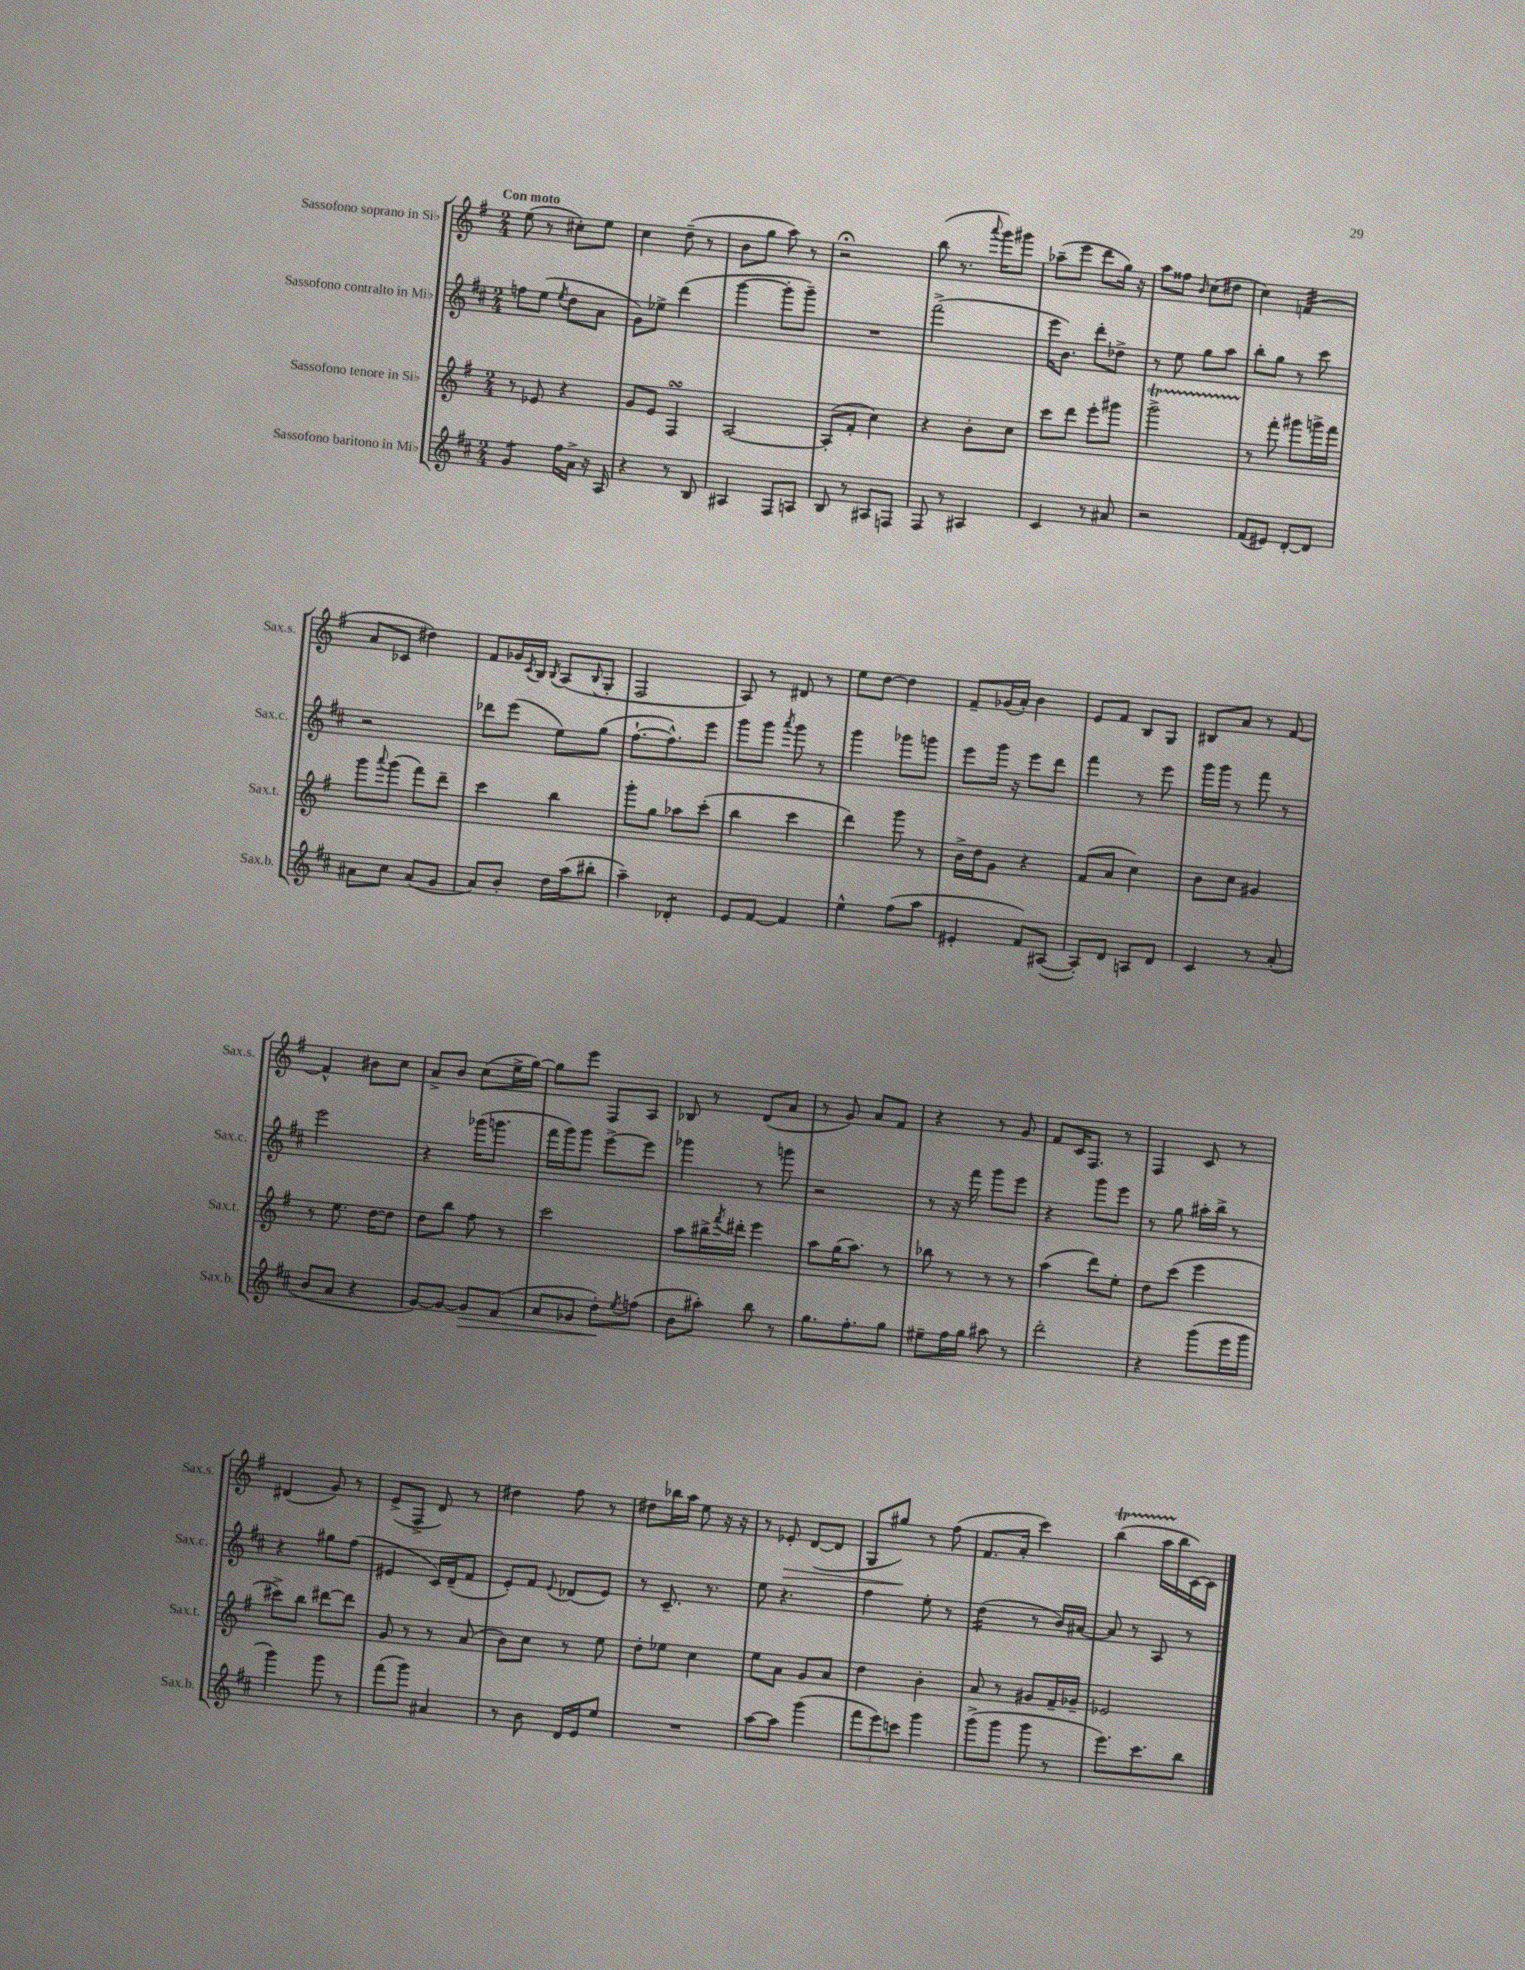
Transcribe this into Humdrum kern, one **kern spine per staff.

**kern	**kern	**kern	**kern
*staff4	*staff3	*staff2	*staff1
*clefG2	*clefG2	*clefG2	*clefG2
*k[f#c#]	*k[f#]	*k[f#c#]	*k[f#]
*M2/4	*M2/4	*M2/4	*M2/4
4g	8r	8ff	(8ee
.	8e-	(8ee	8r
.	.	8qee	.
16ff#	4r	8dd	8cc#')
16a^	.	.	.
16r	.	8a	8ee
16A	.	.	.
=	=	=	=
4r	8g	8g)	4cc
.	8e	8ee-^	.
8r	4F#	(4ddd	(8dd~
8B	.	.	8r
=	=	=	=
4A#	[2A	[4ggg	8b
.	.	.	8gg
8F#	.	8ggg']	8aa)
8A	.	8ggg~)	8r
=	=	=	=
8B	(8A']	2r	2r;
8r	8f#'	.	.
8A#	4cc)	.	.
8F	.	.	.
=	=	=	=
8F#	4r	(2fff#^	(8bb
8r	.	.	8.r
4A#	8b'	.	.
.	.	.	8qqaaa
.	.	.	16ggg)
.	8cc	.	8ggg#
=	=	=	=
4c#	8ccc	16eee	(8aa-~
.	.	8.b)	.
.	8ddd	.	8eee
8r	8eee'	8ddd'	8ddd
8a#	8ggg#	8dd-^	16gg)
.	.	.	16r
=	=	=	=
2r	2ggg^	8r	8aa
.	.	8ee	8ff##
.	.	.	16qqb
.	.	8gg	(8cc
.	.	8aa	8dd#
=	=	=	=
(8f#	8r	8bb'	4cc)
8e#)	8fff#'	8gg	.
[8d'	8ggg#	8r	(4f
8d]	16ggg^	8ccc#	.
.	16fff#	.	.
=	=	=	=
8a#	8ggg	2r	8a
.	8qqaaa	.	.
8cc#	(8ggg	.	8c-
(8a#	8fff#)	.	4dd#)
8g	8ddd~	.	.
=	=	=	=
8a)	4ccc	8ddd-	8f#
8b'	.	(8eee	16g-
.	.	.	8qc
.	.	.	16B
.	.	.	8qB
16dd	4bb	8ee)	(8A
(16aa	.	.	.
.	.	.	8qqB
8bb#'	.	(8gg	8G'
=	=	=	=
4aa~)	8ggg'	[8.ff#`	2F#
.	8gg	.	.
.	.	8.ff#^^])	.
4d-'	8aa-	.	.
.	(8ccc'	8eee	.
=	=	=	=
8e	4bb	8ggg	8A)
[8f#	.	8ggg	8r
.	.	8qaaa	.
4f#]	4ccc	8ggg	8d#
.	.	8r	8r
=	=	=	=
4ee^^	4ddd)	4ggg	8ee
.	.	.	[8dd
(8ff#	8ggg	8ggg-	4dd]
8aa	8r	8ggg	.
=	=	=	=
4e#'	16b^	8eee	8f#~
.	16dd	.	.
.	8g	16ggg	(16g-
.	.	16r	16a')
8f#)	4r	8eee	4b
([8A#	.	8ddd	.
=	=	=	=
8A#'])	(8f#	4fff#	8e
8d	8a	.	8f#
8A	4cc)	8r	8B
8d	.	8eee	8G
=	=	=	=
4c#	8b	16ggg	8B#
.	.	16ggg	.
.	8cc	8r	8a
8r	4g#	8fff#	8r
(8a'	.	8r	[8f#
=	=	=	=
8b	8r	2eee	4f#^^]
8a	8.ee	.	.
4r	.	.	8b#
.	[16dd	.	.
.	8dd]	.	8cc
=	=	=	=
[8g)	8dd	4r	8a^
8g_	8bb	.	8b
8g]	8ff#	(16ggg-	(8cc
.	.	8.ggg	.
(8f#	8r	.	16ee^
.	.	.	[16gg)
=	=	=	=
8a	2ccc	16fff#	8gg]
.	.	16ggg)	.
8g-	.	8ggg	8eee
8dd')	.	[8eee^	8F#
8qee	.	.	.
(8ff	.	8eee]	8A
=	=	=	=
8b	8aa	4ggg-	8B-
8aa#')	16bb#^	.	8r
.	8qfff#	.	.
.	16ddd#'	.	.
8bb	4eee	8r	(8d
8r	.	8ggg	8a
=	=	=	=
8.gg	8aa	2r	8r
.	(16gg	.	8g)
8.ff#'	8.aa)	.	.
.	.	.	8a
8gg	8r	.	8f#
=	=	=	=
8ee#~	8bb-	8r	4r
16ff#	8r	16r	.
16gg	.	16fff#	.
8aa#	8r	8ggg	8r
8r	8r	8eee	8g
=	=	=	=
2ddd'	(4aa	4r	8f#
.	.	.	16c
.	.	.	8.F#
.	8ddd)	8ggg	.
.	8ee'	8eee	8r
=	=	=	=
4r	8dd	8r	4F#
.	(8ccc	8gg	.
(8ggg	4eee	16aa#'	8c
.	.	16bb^	.
16eee	.	8r	8r
16ggg	.	.	.
=	=	=	=
4ggg)	8ccc#^)	4r	(4d#
.	8bb	.	.
8ggg	[8ddd#	8gg#	8g)
8r	8ddd#]	(8ff#	8r
=	=	=	=
(8fff#	8g	4e#	(8e^
8ggg)	8r	.	8F#^
4a#	8r	16c#)	8d)
.	.	(16d~	.
.	(8a	8f#	8r
=	=	=	=
8r	8b)	8e')	4dd#
8b	8cc	8f#	.
.	.	8qqe	.
16d	8r	(8d-	8ff#
16e	.	.	.
8ee	8ee	8e)	8r
=	=	=	=
2r	8dd'	8r	8dd#
.	8ee-	8.c#~	16bb-
.	.	.	16aa
.	4cc	.	8ee
.	.	8.r	.
.	.	.	16r
.	.	.	16r
=	=	=	=
[8aa	8ee	8ee	8r
8aa]	8a	4.r	8e-'
(4ggg	8g	.	([8d
.	8a	.	8d]
=	=	=	=
12fff#	4dd	4ff#	8G
12eee)	.	.	.
.	.	.	8gg#)
12ccc	.	.	.
4ggg	4b'	8ee'	8r
.	.	8r	(8ff#
=	=	=	=
(8ggg^	8a	(4dd	8.f#
8ggg	8r	.	.
.	.	.	16a'
8ggg	8g#	8r	4ccc)
8r	16f#~	16b)	.
.	16g-~	[16a#	.
=	=	=	=
8.eee)	2e-	8a#]	(4bb
.	.	8r	.
8.ccc#	.	.	.
.	.	8A	16aa
.	.	.	16bb
8bb	.	8r	[16c)
.	.	.	16c]
==	==	==	==
*-	*-	*-	*-
